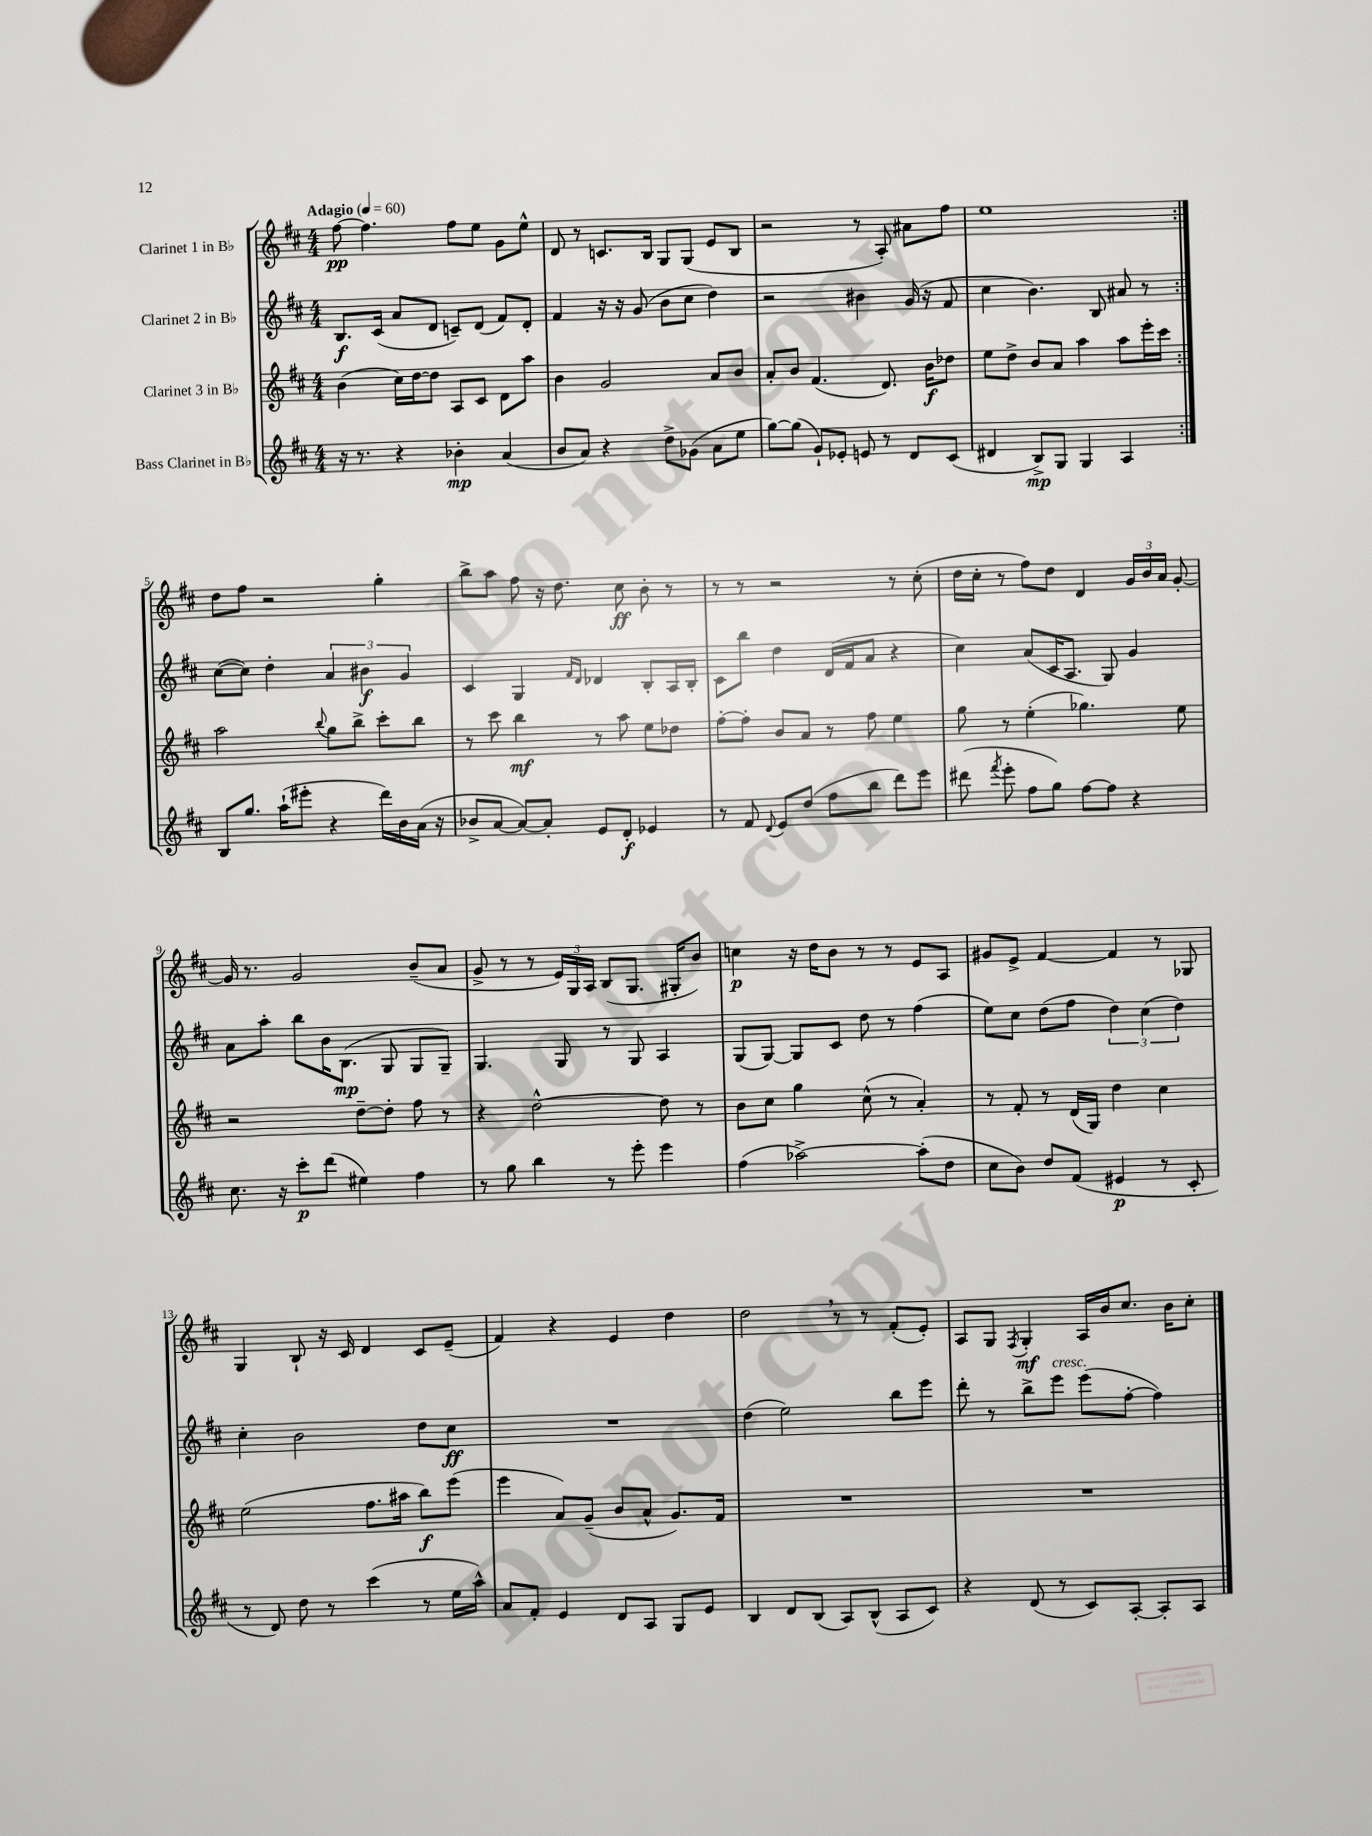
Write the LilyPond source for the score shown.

<<
\new StaffGroup <<
\new Staff = "s0" \with { instrumentName = "Clarinet 1 in Bb" } {
    \clef treble \key d \major \numericTimeSignature \time 4/4 \tempo "Adagio" 4 = 60
    \autoBeamOff \repeat volta 2 { fis''8~\pp fis''4. fis''8[ e''8] g'8[ e''8]-^ |
    d'8 r8 c'8.[ b16] g8[ g8]( e'8[ b8] |
    r2 r8 a8-.) ais'8[ fis''8] |
    e''1 | }
    d''8[ fis''8] r2 g''4-. |
    b''8[-> a''8] fis''8 r16 d''8. cis''8\ff b'8-. r8 |
    r8 r8 r2 r8 cis''8-.( |
    d''16[ cis''16]-. r8 fis''8[) d''8] d'4 \tuplet 3/2 { g'16[ b'16 a'16] } g'8~-. |
    g'16 r8. g'2 b'8[--( a'8] |
    g'8-> r8 r8 \tuplet 3/2 { e'16[) g16 a16] } b8[( g8.] gis16[-. b'8]) |
    c''4\p r16 d''16[ b'8] r8 r8 e'8[ a8] |
    gis'8[ e'8]-> fis'4~ fis'4 r8 ges8 |
    g4 b8-! r16 cis'16 d'4 cis'8[ e'8]--( |
    fis'4) r4 e'4 d''4 |
    d''2 \breathe r8 r8 fis'8[-.( e'8]-.) |
    a8[ g8] \acciaccatura { fis8 } g4-.\mf a16[ b'16 cis''8.] b'16[ cis''8]-. \bar "|." |
}
\new Staff = "s1" \with { instrumentName = "Clarinet 2 in Bb" } {
    \clef treble \key d \major \numericTimeSignature \time 4/4
    \autoBeamOff \repeat volta 2 { b8.[\f cis'16]( a'8[ d'8] c'8[--) d'8]( fis'8[) d'8]-. |
    fis'4 r16 r16 g'8( b'8[ cis''8] d''4) |
    r2 bis'4 g'16( r16 fis'8 |
    cis''4 b'4.) b8 ais'8 r8 | }
    cis''8[~( cis''8]) d''4-. \tuplet 3/2 { a'4 bis'4\f g'4 } |
    cis'4 g4 \grace { fis'16[ d'16] } des'4 b8[-. a16 b16]-. |
    cis'8[ b''8] d''4 d'16[( fis'16 a'8] r4 |
    cis''4) a'8[( cis'16 a8.] g8) g'4 |
    a'8[ a''8]-. b''8[ b'16 b8.]\mp( g8 g8[ g8]--) |
    g4. g8 r8 g8 a4 |
    g8[( g8]~) g8[ cis'8] d''8 r8 fis''4( |
    e''8[) cis''8] d''8[( fis''8] \tuplet 3/2 { d''4) cis''4( d''4) } |
    cis''4-. b'2 d''8[ cis''8]\ff |
    R1 |
    d''4( e''2) b''8[ e'''8] |
    d'''8-. r8 b''8[-> e'''8]^\markup { \italic "cresc." } e'''8[( fis''8]~-. fis''4) \bar "|." |
}
\new Staff = "s2" \with { instrumentName = "Clarinet 3 in Bb" } {
    \clef treble \key d \major \numericTimeSignature \time 4/4
    \autoBeamOff \repeat volta 2 { b'4( cis''16[) d''16~ d''8] a8[ cis'8] d'8[ a''8] |
    b'4 g'2 a'8[ b'8] |
    a'8[-. b'8] fis'4.( d'8.) b'16[\f des''8] |
    e''8[ d''8]-> b'8[ a'8] a''4 a''8[ e'''16-. cis'''16] | }
    a''2 \appoggiatura { b''8 } g''8[ b''8]-> cis'''8[-. b''8] |
    r8 cis'''8 b''4\mf r8 a''8 e''8[ des''8] |
    fis''8[~-. fis''8]-. b'8[ a'8] r8 fis''8 e''4 |
    g''8 r8 e''4-.( ges''4.) e''8 |
    r2 d''8[~-- d''8]-. fis''8 r8 |
    r4 d''2~-^ d''8 r8 |
    b'8[ cis''8] g''4 cis''8-^( r8 a'4-.) |
    r8 fis'8-. r8 d'16[( g16]) d''4 cis''4 |
    e''2( fis''8.[ ais''16] b''8[\f) e'''8]( |
    e'''4 a'8[) g'8]--( b'8[ a'8]-^ g'8.[) fis'16] |
    R1 |
    R1 \bar "|." |
}
\new Staff = "s3" \with { instrumentName = "Bass Clarinet in Bb" } {
    \clef treble \key d \major \numericTimeSignature \time 4/4
    \autoBeamOff \repeat volta 2 { r16 r8. r4 bes'4-.\mp a'4( |
    b'8[ a'8]) r4 d''8[-> ges'8]( a'8[ e''8] |
    g''8[~) g''8]( g'8[-!) ees'8]-. e'8 r8 d'8[ cis'8]( |
    dis'4 b8[->\mp) g8] g4 a4 | }
    b8[ g''8.] a''16[-!( eis'''8]-. r4 d'''16[) b'16 a'16]( r16 |
    bes'8[-> a'8]~ a'8[~) a'8]-. e'8[ d'8]-.\f ees'4 |
    r8 fis'8 \appoggiatura { d'8 } e'8[ d''8]( fis''8[ b''8] d'''8[) e'''8] |
    dis'''8( \acciaccatura { fis'''8 } e'''8-. fis''8[ g''8]) fis''8[~ fis''8] r4 |
    cis''8. r16 cis'''8[-.\p d'''8]( eis''4) fis''4 |
    r8 g''8 b''4 r8 e'''8-. e'''4 |
    fis''4( aes''2~->) aes''8[-.( d''8] |
    cis''8[ b'8]) d''8[ fis'8]( eis'4\p r8 cis'8-. |
    r8 d'8) d''8 r8 cis'''4( r8 e''16[ a''16]-^) |
    a'8[ fis'8]-. e'4 d'8[ a8] g8[ e'8] |
    b4 d'8[ b8]( a8[) b8]-^( a8[ cis'8]) |
    r4 d'8( r8 cis'8[) a8]~-. a8[-. a8] \bar "|." |
}
>>
>>
